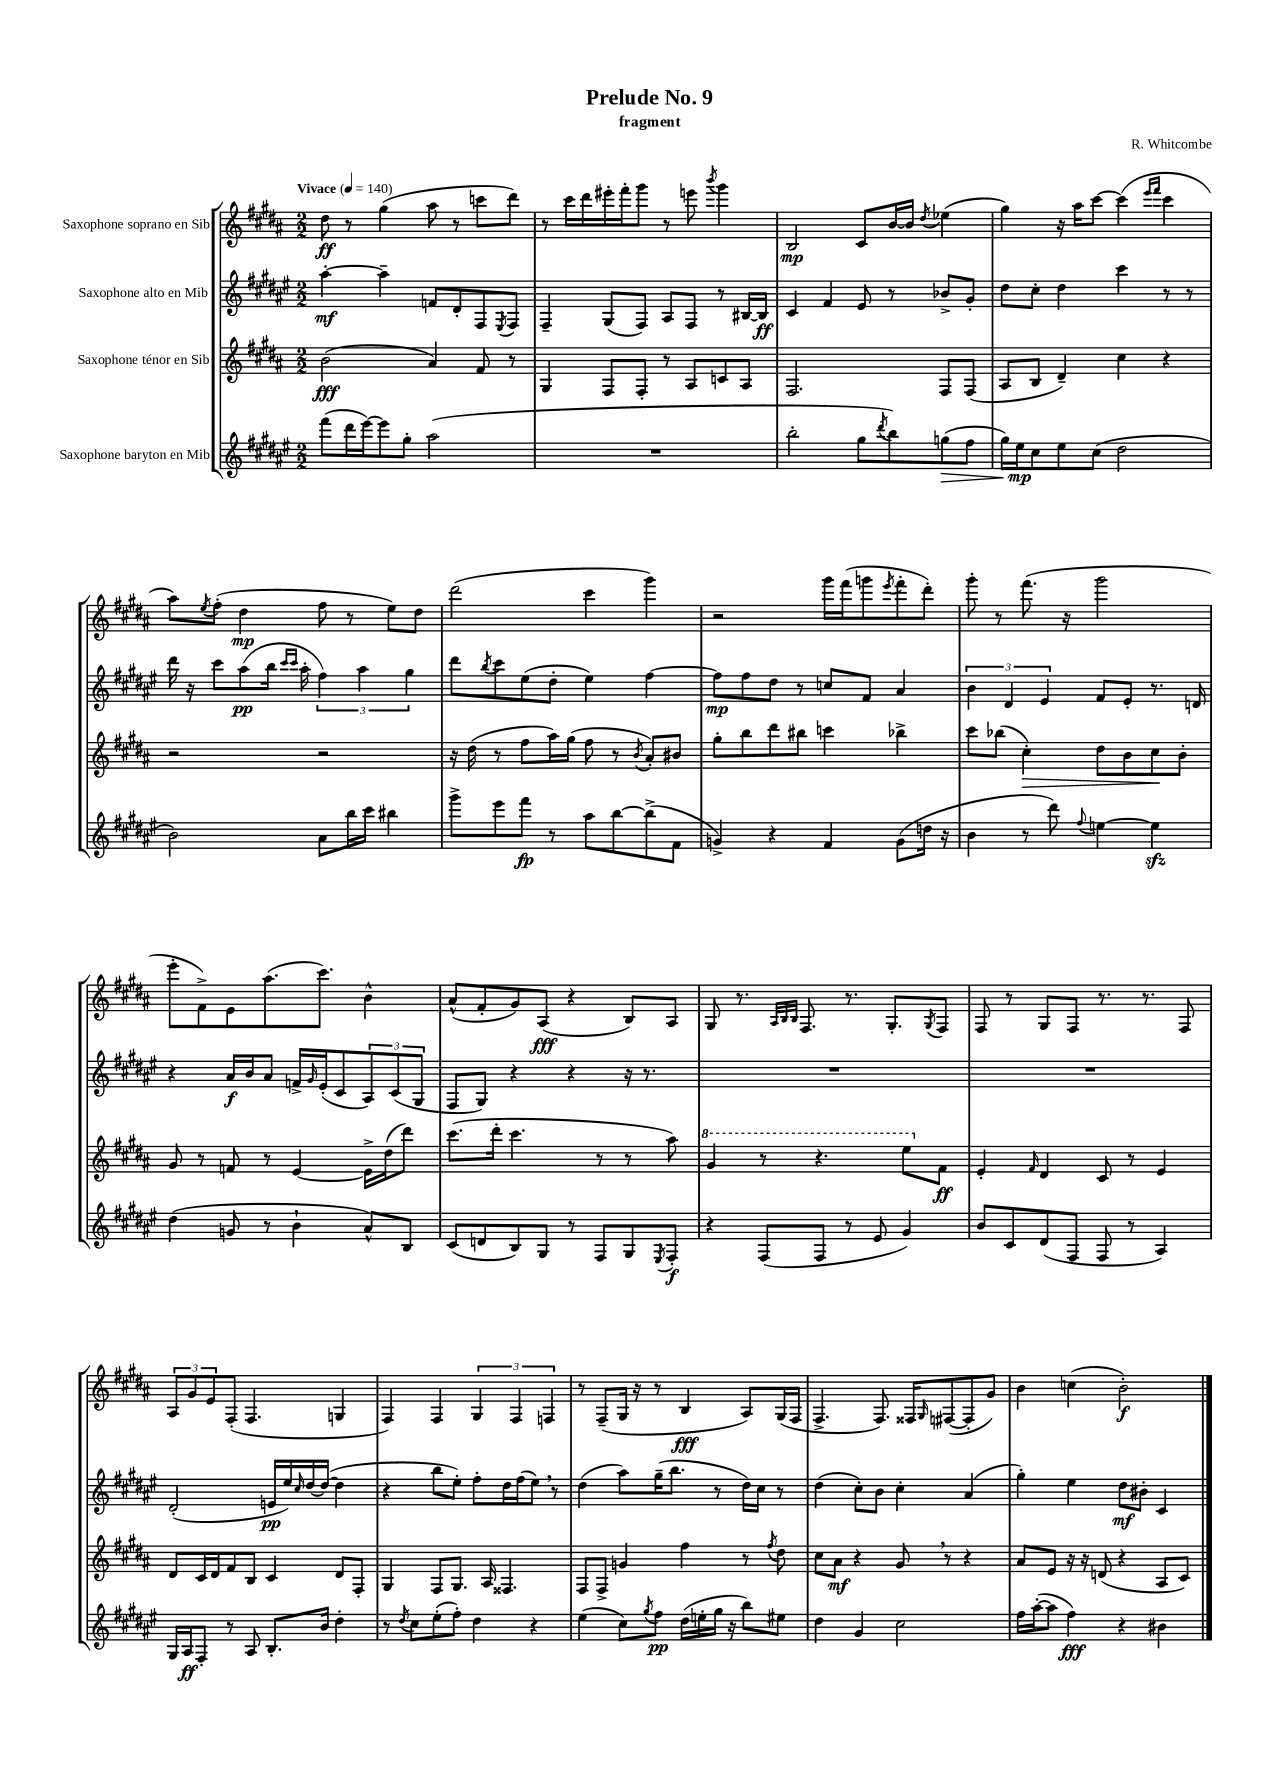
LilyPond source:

\header { title = "Prelude No. 9" composer = "R. Whitcombe" subtitle = "fragment" }
<<
\new StaffGroup <<
\new Staff = "s0" \with { instrumentName = "Saxophone soprano en Sib" } {
    \clef treble \key b \major \numericTimeSignature \time 2/2 \tempo "Vivace" 4 = 140
    dis''8\ff r8 gis''4( ais''8 r8 c'''8 dis'''8) |
    r8 cis'''16 dis'''16 eis'''16-. fis'''16-. gis'''8 r8 e'''8 \acciaccatura { b'''8 } gis'''4 |
    b2\mp cis'8 b'16~ b'16 \acciaccatura { dis''8 } ees''4( |
    gis''4) r16 ais''16 cis'''8~ cis'''4( \grace { e'''16 fis'''16 } cis'''4 |
    ais''8) \acciaccatura { e''8 } fis''8-.( dis''4\mp fis''8 r8 e''8) dis''8 |
    dis'''2( cis'''4 gis'''4) |
    r2 gis'''16 fis'''16( g'''8 \acciaccatura { e'''8 } fis'''8-. dis'''8-.) |
    gis'''8-. r8 fis'''8.( r16 gis'''2 |
    e'''8-. fis'8->) e'8 ais''8.( cis'''8.) b'4-^ |
    ais'8-^( fis'8-. gis'8) ais8\fff( r4 b8) ais8 |
    gis8 r8. \grace { ais32 b32 b32 } fis8. r8. gis8.-. \acciaccatura { gis8 } fis8 |
    fis8 r8 gis8 fis8 r8. r8. fis8 |
    \tuplet 3/2 { ais8 gis'8 e'8 } fis8-.( fis4. g4 |
    fis4) fis4 \tuplet 3/2 { gis4 fis4 f4 } |
    r8 fis8--( gis16 r16 r8 b4\fff ais8) gis16( fis16 |
    fis4.-> fis8.) fisis16 \grace { gis16 } fis8~( fis8-. gis'8) |
    b'4 c''4( b'2-.\f) \bar "|." |
}
\new Staff = "s1" \with { instrumentName = "Saxophone alto en Mib" } {
    \clef treble \key fis \major \numericTimeSignature \time 2/2
    ais''4~-.\mf ais''4-- f'8 dis'8-. fis8 \acciaccatura { eis8 } fis8 |
    fis4-- gis8( fis8) ais8 fis8 r8 bis16~ bis16\ff |
    cis'4 fis'4 eis'8 r8 bes'8-> gis'8-. |
    dis''8 cis''8-. dis''4 cis'''4 r8 r8 |
    dis'''16 r16 cis'''8 ais''8\pp( b''16 \grace { cis'''16 cis'''16 } ais''16-. \tuplet 3/2 { fis''4) ais''4 gis''4 } |
    dis'''8 \acciaccatura { b''8 } cis'''8 eis''8( dis''8-. eis''4) fis''4~ |
    fis''8\mp fis''8 dis''8 r8 c''8 fis'8 ais'4 |
    \tuplet 3/2 { b'4 dis'4 eis'4 } fis'8 eis'8-. r8. d'16 |
    r4 ais'16\f b'16 ais'8 f'16-> \grace { gis'16 } eis'16-.( cis'8 \tuplet 3/2 { ais8) cis'8( gis8 } |
    fis8 gis8) r4 r4 r16 r8. |
    R1 |
    R1 |
    dis'2-.( e'16\pp eis''16) \grace { cis''16 } dis''16~ dis''16~( dis''4 |
    r4 b''8 eis''8-.) fis''8-. dis''16 fis''16( eis''8) \breathe r8 |
    dis''4( ais''8) gis''16--( b''8. r8 dis''16) cis''16 r8 |
    dis''4( cis''8-.) b'8 cis''4-. ais'4( |
    gis''4-.) eis''4 dis''8\mf bis'8-. cis'4 \bar "|." |
}
\new Staff = "s2" \with { instrumentName = "Saxophone ténor en Sib" } {
    \clef treble \key b \major \numericTimeSignature \time 2/2
    b'2\fff( ais'4) fis'8 r8 |
    gis4 fis8 fis8-. r8 ais8 c'8 ais8 |
    fis2. fis8 fis8( |
    ais8 b8 dis'4--) cis''4 r4 |
    r2 r2 |
    r16 dis''16( r8 fis''8 ais''16) gis''16( fis''8 r8 \acciaccatura { b'8 } ais'8-.) bis'8 |
    gis''8-. b''8 dis'''8 bis''8 c'''4 bes''4-> |
    cis'''8 bes''8( cis''4-.\>) dis''8 b'8 cis''8\! b'8-. |
    gis'8 r8 f'8 r8 e'4~ e'16-> dis''16( dis'''8) |
    cis'''8.( dis'''16-. cis'''4. r8 r8 ais''8) |
    \ottava #1 gis''4 r8 r4. e'''8 \ottava #0 fis'8\ff |
    e'4-. \grace { fis'16 } dis'4 cis'8 r8 e'4 |
    dis'8 cis'16 dis'16 fis'8 b8 cis'4 dis'8 fis8-. |
    gis4 fis8 gis8. ais16 fisis4. |
    fis8 fis8-> g'4 fis''4 r8 \acciaccatura { fis''8 } dis''8 |
    cis''8 ais'8\mf r4 gis'8 \breathe r8 r4 |
    ais'8 e'8 r16 r16 d'8( r4 ais8 cis'8) \bar "|." |
}
\new Staff = "s3" \with { instrumentName = "Saxophone baryton en Mib" } {
    \clef treble \key fis \major \numericTimeSignature \time 2/2
    fis'''8( dis'''16 eis'''16~) eis'''8 gis''8-. ais''2( |
    R1 |
    b''2-. gis''8 \acciaccatura { dis'''8 } b''8) g''8\>( fis''8 |
    gis''16) eis''16\mp\! cis''8 eis''8 cis''8( dis''2 |
    b'2) ais'8 b''16 cis'''16 bis''4 |
    gis'''8-> eis'''8 fis'''8\fp r8 ais''8 b''8~ b''8->( fis'8 |
    g'4->) r4 fis'4 g'8( d''16 r16 |
    b'4 r8 dis'''8) \appoggiatura { fis''8 } e''4~ e''4\sfz |
    dis''4( g'8 r8 b'4-! ais'8-^) b8 |
    cis'8( d'8 b8) gis8 r8 fis8 gis8 \acciaccatura { eis8 } fis8-.\f |
    r4 fis8( fis8 r8 eis'8 gis'4) |
    b'8 cis'8 dis'8( fis8 fis8 r8 ais4) |
    gis16 ais16\ff fis8-. r8 ais8 b8.-. b'16 dis''4-. |
    r8 \acciaccatura { dis''8 } cis''8 eis''8-.( fis''8-.) dis''4 r4 |
    eis''4( cis''8) \acciaccatura { gis''8 } fis''8\pp dis''16( e''16-. gis''16 r16 b''8) eis''8 |
    dis''4 gis'4 cis''2 |
    fis''16 ais''16~-.( ais''8 fis''4\fff) r4 bis'4 \bar "|." |
}
>>
>>
\layout { \context { \Score \remove "Bar_number_engraver" } }
